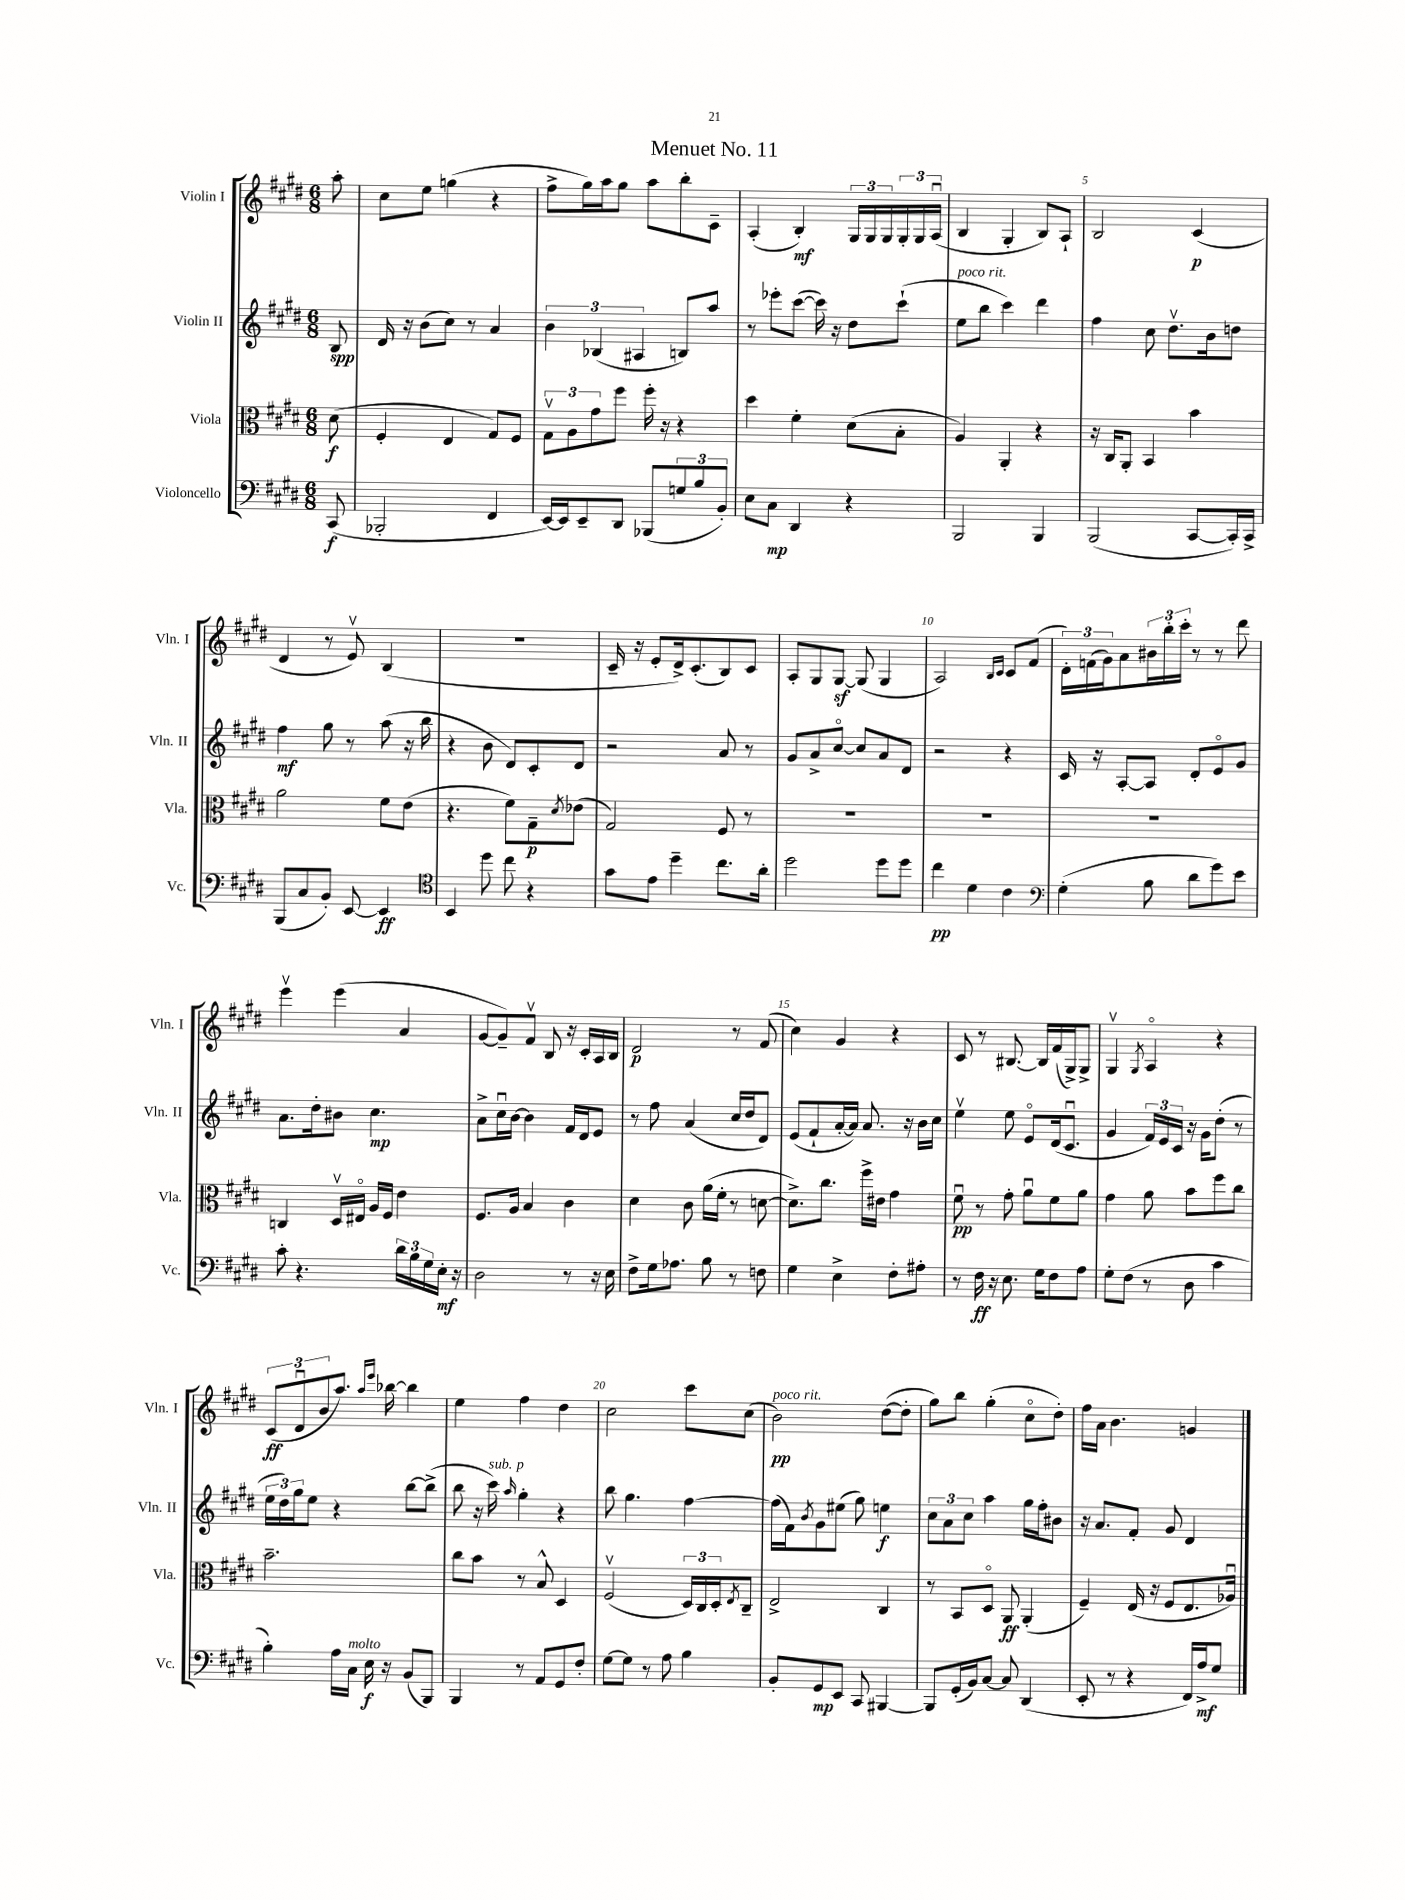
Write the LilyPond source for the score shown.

\header { title = "Menuet No. 11" }
<<
\new StaffGroup <<
\new Staff = "s0" \with { instrumentName = "Violin I" shortInstrumentName = "Vln. I" } {
    \clef treble \key e \major \numericTimeSignature \time 6/8 \partial 8
    a''8-. |
    cis''8 e''8 g''4( r4 |
    fis''8-> gis''16) a''16 gis''8 a''8 b''8-. cis'8-- |
    a4-.( b4-.\mf) \tuplet 3/2 { gis16 gis16 gis16 } \tuplet 3/2 { gis16-. gis16 a16\downbow( } |
    b4 gis4-. b8) a8-! |
    b2 cis'4\p( |
    dis'4 r8 e'8\upbow) b4( |
    R2. |
    cis'16-- r16 e'8-. dis'16->) cis'8.-.( b8) cis'8 |
    a8-. gis8 gis8~\sf gis8( gis4 |
    a2) \grace { b16 cis'16 } cis'8 fis'8( |
    \tuplet 3/2 { dis'16-.) f'16( gis'16) } a'8 \tuplet 3/2 { bis'16 b''16-. cis'''16-. } r8 r8 dis'''8 |
    e'''4\upbow e'''4( a'4 |
    gis'8~ gis'8--) fis'8\upbow b8 r16 cis'16-. a16 b16 |
    dis'2\p r8 fis'8( |
    cis''4) gis'4 r4 |
    cis'8 r8 bis8.~ bis16 fis'16( gis16->) gis8-> |
    gis4\upbow \acciaccatura { gis8 } a4\flageolet r4 |
    \tuplet 3/2 { cis'8\ff( dis'8\downbow b'8 } a''8.) \grace { a''16 e'''16 } bes''16~ bes''4 |
    e''4 fis''4 dis''4 |
    cis''2 cis'''8 cis''8( |
    b'2\pp^\markup { \italic "poco rit." }) dis''8~( dis''8-. |
    gis''8) b''8 gis''4-.( cis''8\flageolet dis''8-.) |
    fis''16 a'16 b'4. g'4 \bar "|." |
}
\new Staff = "s1" \with { instrumentName = "Violin II" shortInstrumentName = "Vln. II" } {
    \clef treble \key e \major \numericTimeSignature \time 6/8 \partial 8
    b8\spp |
    dis'16 r16 b'8( cis''8) r8 a'4 |
    \tuplet 3/2 { b'4 bes4( ais4 } b8) a''8 |
    r8 ees'''8-. cis'''8~( cis'''16) r16 dis''8 cis'''8-!( |
    e''8^\markup { \italic "poco rit." } b''8 cis'''4) dis'''4 |
    fis''4 cis''8 dis''8.\upbow b'16 d''8 |
    fis''4\mf gis''8 r8 a''8( r16 b''16 |
    r4 b'8 dis'8) cis'8-. dis'8 |
    r2 a'8 r8 |
    gis'8 a'8-> cis''8~\flageolet cis''8 a'8 dis'8 |
    r2 r4 |
    cis'16 r16 a8~-. a8 dis'8-. e'8\flageolet gis'8 |
    a'8. dis''16-. bis'8 cis''4.\mp |
    a'8-> cis''16\downbow b'16~ b'4 fis'16 dis'16 e'8 |
    r8 fis''8 a'4( cis''16 dis''16 dis'8) |
    e'8( fis'8-! a'16~-. a'16) a'8. r16 b'16 cis''16 |
    e''4\upbow e''8 e'8\flageolet dis'16( cis'8.\downbow |
    gis'4 \tuplet 3/2 { fis'16) e'16 cis'16 } r16 gis'16 dis''8-.( r8 |
    \tuplet 3/2 { e''16 dis''16) gis''16 } e''8 r4 b''8~ b''8->( |
    b''8 r16 cis'''16^\markup { \italic "sub. p" }) \grace { a''16 } gis''4-. r4 |
    b''8 gis''4. fis''4~ |
    fis''16( fis'16) \acciaccatura { b'8 } gis'8 eis''8( gis''8) e''4\f |
    \tuplet 3/2 { cis''8 a'8 cis''8 } a''4 gis''16 fis''16-. bis'8 |
    r16 a'8. fis'8-. gis'8 dis'4 \bar "|." |
}
\new Staff = "s2" \with { instrumentName = "Viola" shortInstrumentName = "Vla." } {
    \clef alto \key e \major \numericTimeSignature \time 6/8 \partial 8
    dis'8\f( |
    fis4-. e4 gis8) fis8 |
    \tuplet 3/2 { gis8\upbow a8 gis'8 } fis''8 fis''16-. r16 r4 |
    dis''4 fis'4-. dis'8( b8-. |
    a4) a,4-. r4 |
    r16 cis16 a,8-. b,4 b'4 |
    a'2 fis'8 e'8( |
    r4. fis'8) gis8--\p \acciaccatura { dis'8 } ees'8( |
    gis2) fis8 r8 |
    R2. |
    R2. |
    R2. |
    c4 dis16\upbow eis16\flageolet a16 fis16 e'4 |
    fis8. a16 b4 cis'4 |
    dis'4 cis'8 a'16( fis'16-. r8 d'8~ |
    d'8.->) cis''8. fis''16-> eis'16 gis'4 |
    fis'8\downbow\pp r8 gis'8-. a'8\downbow fis'8 a'8 |
    gis'4 a'8 b'8 fis''8 cis''8 |
    b'2.-- |
    cis''8 b'8 r8 b8-^ dis4 |
    fis2\upbow( \tuplet 3/2 { dis16) cis16 dis16-. } \acciaccatura { e8 } cis8-- |
    e2-> cis4 |
    r8 b,8 dis8\flageolet a,8\ff a,4-.( |
    fis4--) e16( r16 fis8 e8. aes16\downbow) \bar "|." |
}
\new Staff = "s3" \with { instrumentName = "Violoncello" shortInstrumentName = "Vc." } {
    \clef bass \key e \major \numericTimeSignature \time 6/8 \partial 8
    cis,8\f( |
    bes,,2-. fis,4 |
    e,16~) e,16 e,8-- dis,8 bes,,8( \tuplet 3/2 { g8 b8 b,8-.) } |
    e8 cis8\mp dis,4 r4 |
    b,,2 b,,4 |
    b,,2( cis,8~ cis,16-.) cis,16-> |
    b,,8( cis8 b,8-.) e,8~ e,4\ff |
    \clef tenor b,4 dis''8 cis''8 r4 |
    gis'8 e'8 dis''4-- cis''8. a'16-. |
    dis''2 dis''8 dis''8 |
    cis''4\pp dis'4 cis'4 |
    \clef bass gis4-.( b8 dis'8 gis'8) e'8 |
    cis'8-. r4. \tuplet 3/2 { dis'16 b16 gis16 } e16-.\mf r16 |
    dis2 r8 r16 e16 |
    fis8-> gis16 aes8. b8 r8 f8 |
    gis4 e4-> fis8-. ais8-. |
    r8 fis16\ff r16 e8. gis16 fis8 a8 |
    gis8-. fis8( r8 dis8 cis'4 |
    b4-.) a16 cis16^\markup { \italic "molto" } e16\f r16 b,8( b,,8) |
    b,,4 r8 a,8 gis,8 fis8-. |
    gis8~ gis8 r8 a8 b4 |
    b,8-. gis,8\mp e,8 cis,8 bis,,4~ |
    bis,,8 gis,16-.( b,16) cis8~ cis8 dis,4( |
    e,8-. r8 r4 fis,16) a16->\mf gis8 \bar "|." |
}
>>
>>
\layout { \context { \Score \override BarNumber.break-visibility = ##(#f #t #t) barNumberVisibility = #(every-nth-bar-number-visible 5) } }
